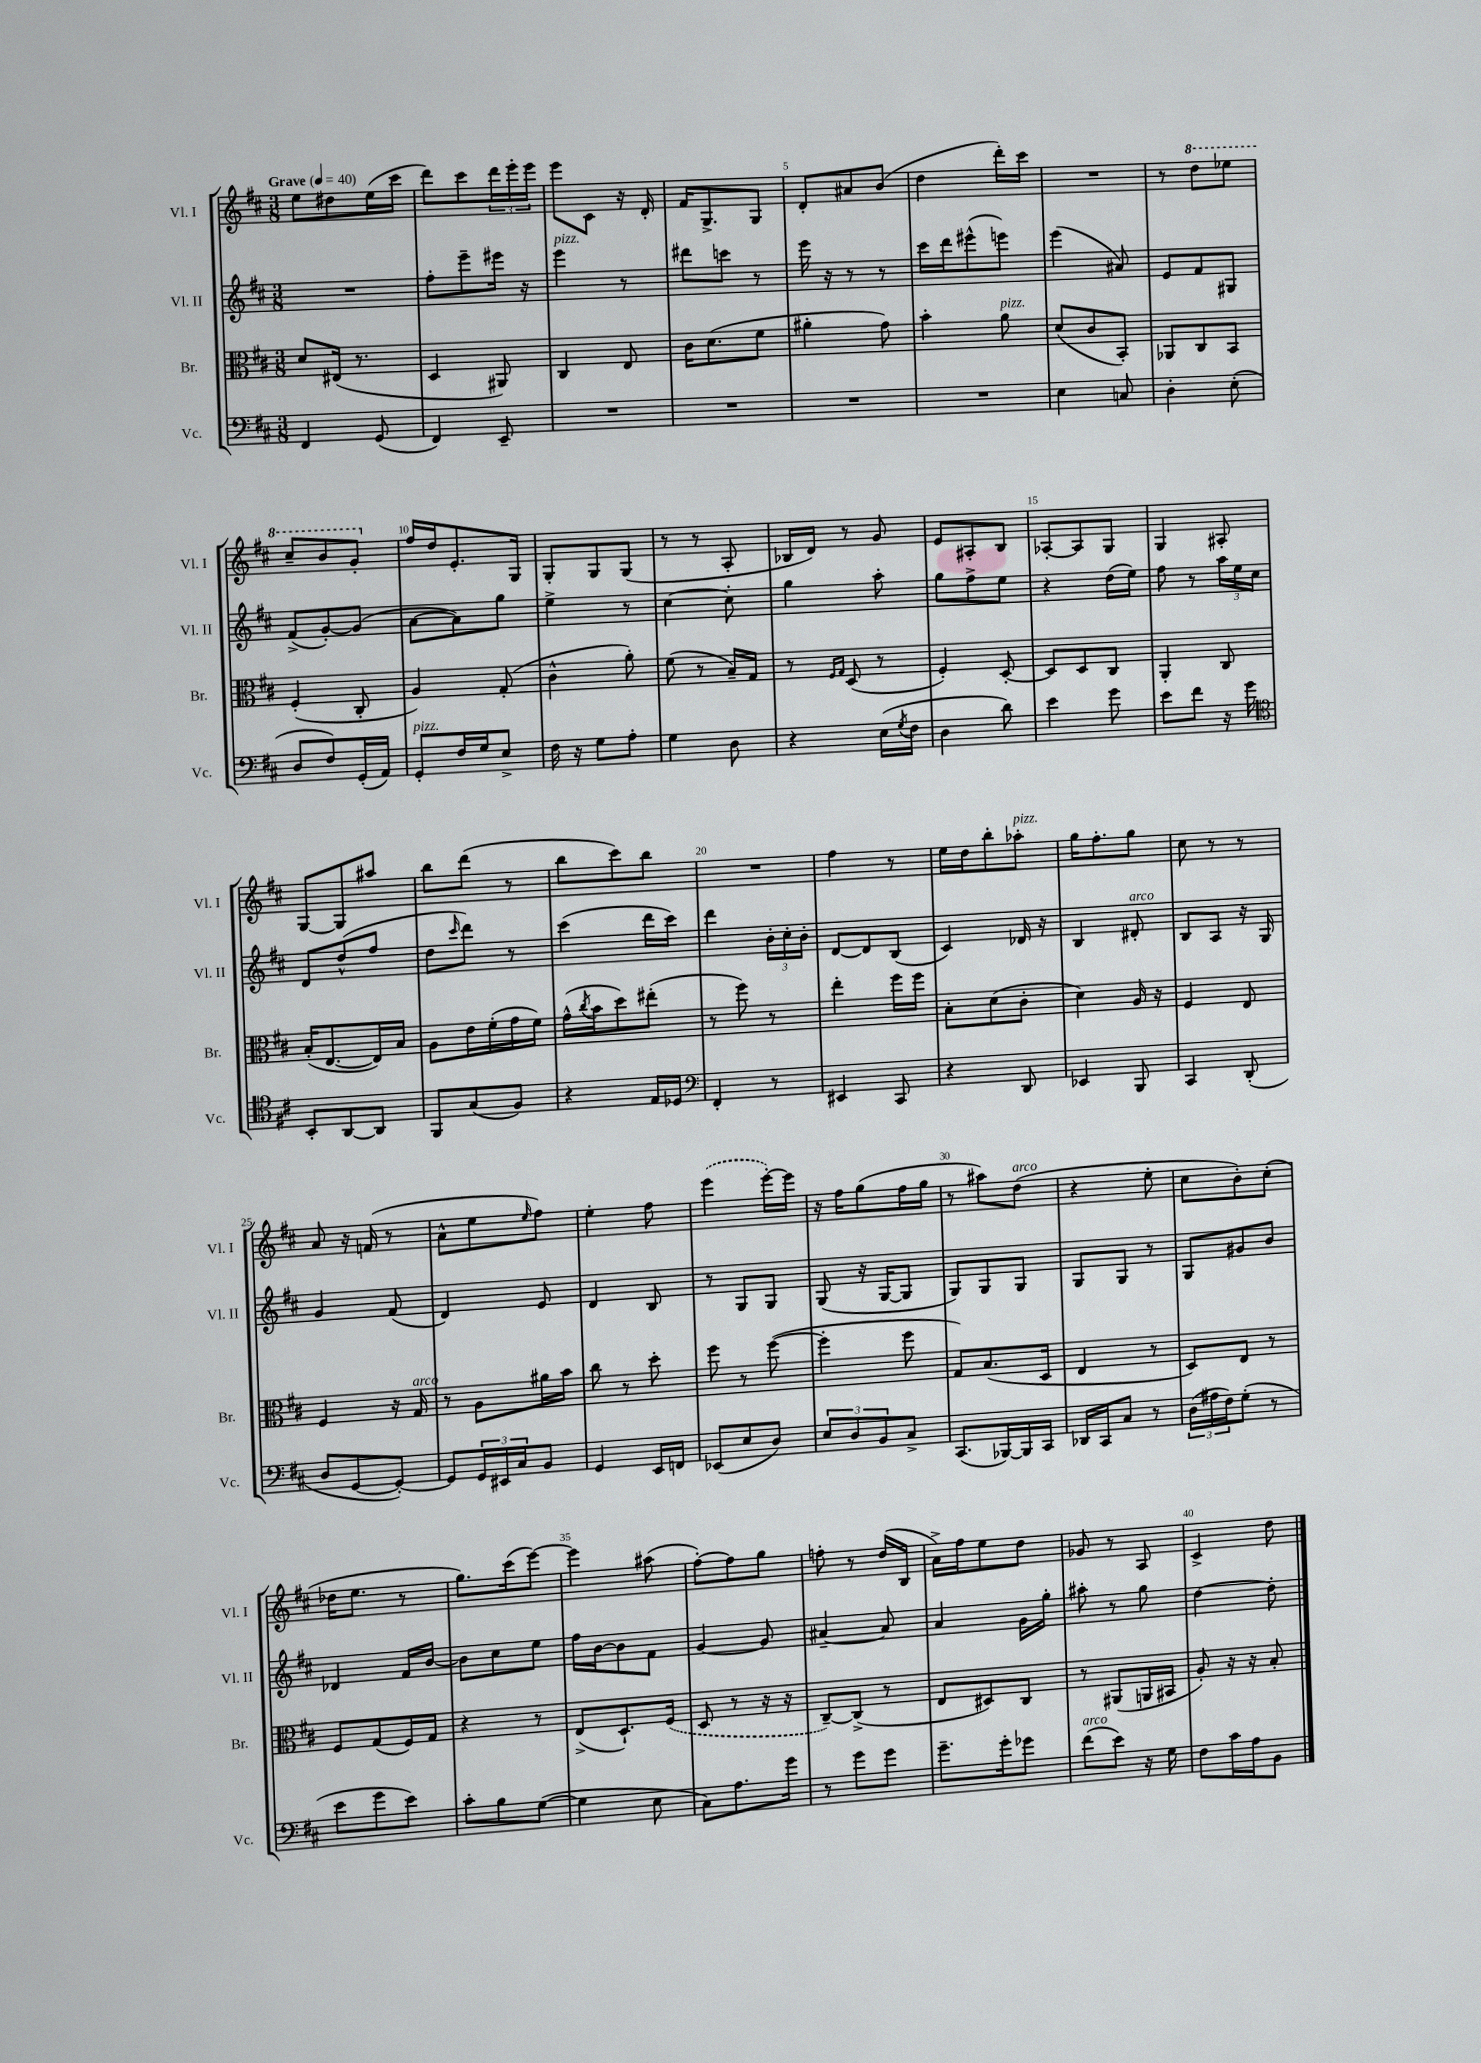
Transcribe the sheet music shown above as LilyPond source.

<<
\new StaffGroup <<
\new Staff = "s0" \with { instrumentName = "Vl. I" shortInstrumentName = "Vl. I" } {
    \clef treble \key d \major \numericTimeSignature \time 3/8 \tempo "Grave" 4 = 40
    e''8 dis''8 e''16( cis'''16 |
    d'''8) cis'''8 \tuplet 3/2 { d'''16 e'''16-. e'''16 } |
    e'''8 cis'8 r16 d'16-. |
    fis'16 g8.-> g8 |
    d'8-. ais'8 b'8( |
    d''4 d'''16-.) cis'''16 |
    R4. |
    r8 \ottava #1 d'''8 ees'''8 |
    cis'''8-- b''8 g''8-. \ottava #0 |
    fis''16 d''16 e'8.-. g16 |
    g8-. g8 g8( |
    r8 r8 a8-. |
    bes16 d'16) r8 g'8 |
    e'8 ais8-. b8 |
    aes8~-. aes8 g8 |
    g4 ais8-. |
    g8~ g8 ais''8 |
    b''8 d'''8( r8 |
    b''8 cis'''8) b''8 |
    R4. |
    fis''4 r8 |
    e''16 d''16 b''8-. aes''8-.^\markup { \italic "pizz." } |
    g''16 fis''8.-. g''8 |
    cis''8 r8 r8 |
    a'8 r16 f'16( r8 |
    a'8-^ e''8 \grace { e''16 } fis''8) |
    e''4-. fis''8 |
    \once \slurDashed e'''4( e'''16~-.) e'''16 |
    r16 fis''16 g''8( fis''16 g''16 |
    r8 ais''8) d''8^\markup { \italic "arco" }( |
    r4 e''8-. |
    cis''8 b'8-.) cis''8-.( |
    des''16 e''8. r8 |
    g''8.) cis'''16( e'''8~) |
    e'''4 ais''8( |
    fis''8~-.) fis''8 g''8 |
    f''8-. r8 d''16( b16 |
    a'16->) fis''16 e''8 d''8 |
    ges'8 r8 a8 |
    cis'4-> d''8 \bar "|." |
}
\new Staff = "s1" \with { instrumentName = "Vl. II" shortInstrumentName = "Vl. II" } {
    \clef treble \key d \major \numericTimeSignature \time 3/8
    R4. |
    fis''8-. e'''8-- eis'''16 r16 |
    e'''4^\markup { \italic "pizz." } r8 |
    dis'''8 c'''8 r8 |
    e'''16 r16 r8 r8 |
    cis'''16 d'''16 eis'''8-^( e'''8) |
    e'''4( ais'8) |
    e'8 fis'8 gis8 |
    fis'8->( g'8~-.) g'8( |
    a'8~ a'8) g''8 |
    e''4-> r8 |
    cis''4~ cis''8-. |
    g''4 a''8-. |
    g''8 fis''8-> e''8 |
    r4 d''16( e''16) |
    fis''8 r8 \tuplet 3/2 { a''16 e''16 cis''16 } |
    d'8 d''8-^( fis''8 |
    d''8 \grace { cis'''16 } d'''8) r8 |
    cis'''4( d'''16 cis'''16) |
    d'''4 \tuplet 3/2 { b'16-. cis''16-. b'16-. } |
    d'8~ d'8 b8( |
    cis'4) des'16 r16 |
    b4 dis'8-.^\markup { \italic "arco" } |
    b8 a8 r16 g16 |
    g'4 fis'8( |
    d'4) e'8 |
    d'4 b8 |
    r8 g8 g8 |
    g8( r16 g16~ g8 |
    g8) g8 g8 |
    g8 g8 r8 |
    g8 gis'8 b'8 |
    des'4 fis'16 b'16~ |
    b'8 cis''8 e''8 |
    fis''16 b'16~ b'8 fis'8 |
    g'4~ g'8 |
    ais'4~-- ais'8 |
    a'4 g'16 g''16-. |
    ais''8-. r8 g''8 |
    d''4~ d''8-. \bar "|." |
}
\new Staff = "s2" \with { instrumentName = "Br." shortInstrumentName = "Br." } {
    \clef alto \key d \major \numericTimeSignature \time 3/8
    d'8 eis16( r8. |
    d4 ais,8) |
    cis4 e8 |
    cis'16 d'8.( fis'8 |
    ais'4-. g'8) |
    b'4-. a'8^\markup { \italic "pizz." } |
    d'8( cis'8 b,8-.) |
    aes,8 cis8 b,8 |
    fis4-.( cis8-. |
    a4) g8-.( |
    cis'4-^ a'8-.) |
    fis'8( r8 b16--) g16 |
    r8 \grace { fis16 g16 } d8( r8 |
    fis4-.) d8~-. |
    d8 d8 cis8 |
    a,4-. cis8 |
    b16-.( e8.~ e16) b16 |
    a8 e'16 fis'16-.( g'16 fis'16) |
    g'16-^( \acciaccatura { cis''8 } b'16 d''8) eis''8-.( |
    r8 fis''8) r8 |
    e''4-. fis''16 fis''16 |
    b8-. d'8( cis'8-. |
    d'4) a16 r16 |
    fis4 e8 |
    fis4 r16 g16^\markup { \italic "arco" } |
    r8 a8 ais'16 b'16 |
    cis''8 r8 d''8-. |
    fis''8 r8 fis''8~( |
    fis''4-. fis''8 |
    g8) b8.( d16 |
    e4 r8 |
    d8) e8 r8 |
    fis8 g8( fis16) g16 |
    r4 r8 |
    e8->( d8.-!) \once \slurDashed fis16( |
    d8 r8 r16 r16 |
    cis8~--) cis8->( r8 |
    e8 dis8) cis8 |
    r8 ais,8( a,16 bis,16 |
    a8-.) r16 r16 b8-. \bar "|." |
}
\new Staff = "s3" \with { instrumentName = "Vc." shortInstrumentName = "Vc." } {
    \clef bass \key d \major \numericTimeSignature \time 3/8
    fis,4 g,8( |
    fis,4) e,8-- |
    R4. |
    R4. |
    R4. |
    R4. |
    e4 c8 |
    d4-. e8-.( |
    d8 fis8) g,16-.( a,16) |
    g,8-.^\markup { \italic "pizz." } fis16 g16 e8-> |
    fis16 r16 g8 a8-. |
    g4 d8 |
    r4 e16( \acciaccatura { g8 } fis16 |
    d4 d'8) |
    e'4 g'8 |
    e'8 fis'8 r16 g'16 |
    \clef tenor b,8-. a,8~ a,8 |
    fis,8 g8( fis8) |
    r4 e16 des16 |
    \clef bass fis,4-. r8 |
    eis,4 cis,8 |
    r4 d,8 |
    ees,4 b,,8 |
    cis,4 d,8-.( |
    d8 g,8~ g,8~-.) |
    g,8 \tuplet 3/2 { g,16 eis,16 cis16 } b,8 |
    g,4 e,16 f,16 |
    ees,8( e8 d8) |
    \tuplet 3/2 { e8 d8 b,8 } cis8-> |
    cis,8.( bes,,16~) bes,,16 cis,16 |
    des,16 cis,16 cis8 r8 |
    \tuplet 3/2 { d16( ais16 fis16) } g8-.( r8 |
    e'8 g'8 e'8) |
    cis'8-. b8 g8~( |
    g4 e8 |
    cis8) a8. g'16 |
    r8 g'8 g'8 |
    g'8.-- g'16-. ges'8 |
    fis'8^\markup { \italic "arco" }( e'8) r16 g16 |
    fis8 cis'16 a16 b,8 \bar "|." |
}
>>
>>
\layout { \context { \Score \override BarNumber.break-visibility = ##(#f #t #t) barNumberVisibility = #(every-nth-bar-number-visible 5) } }
